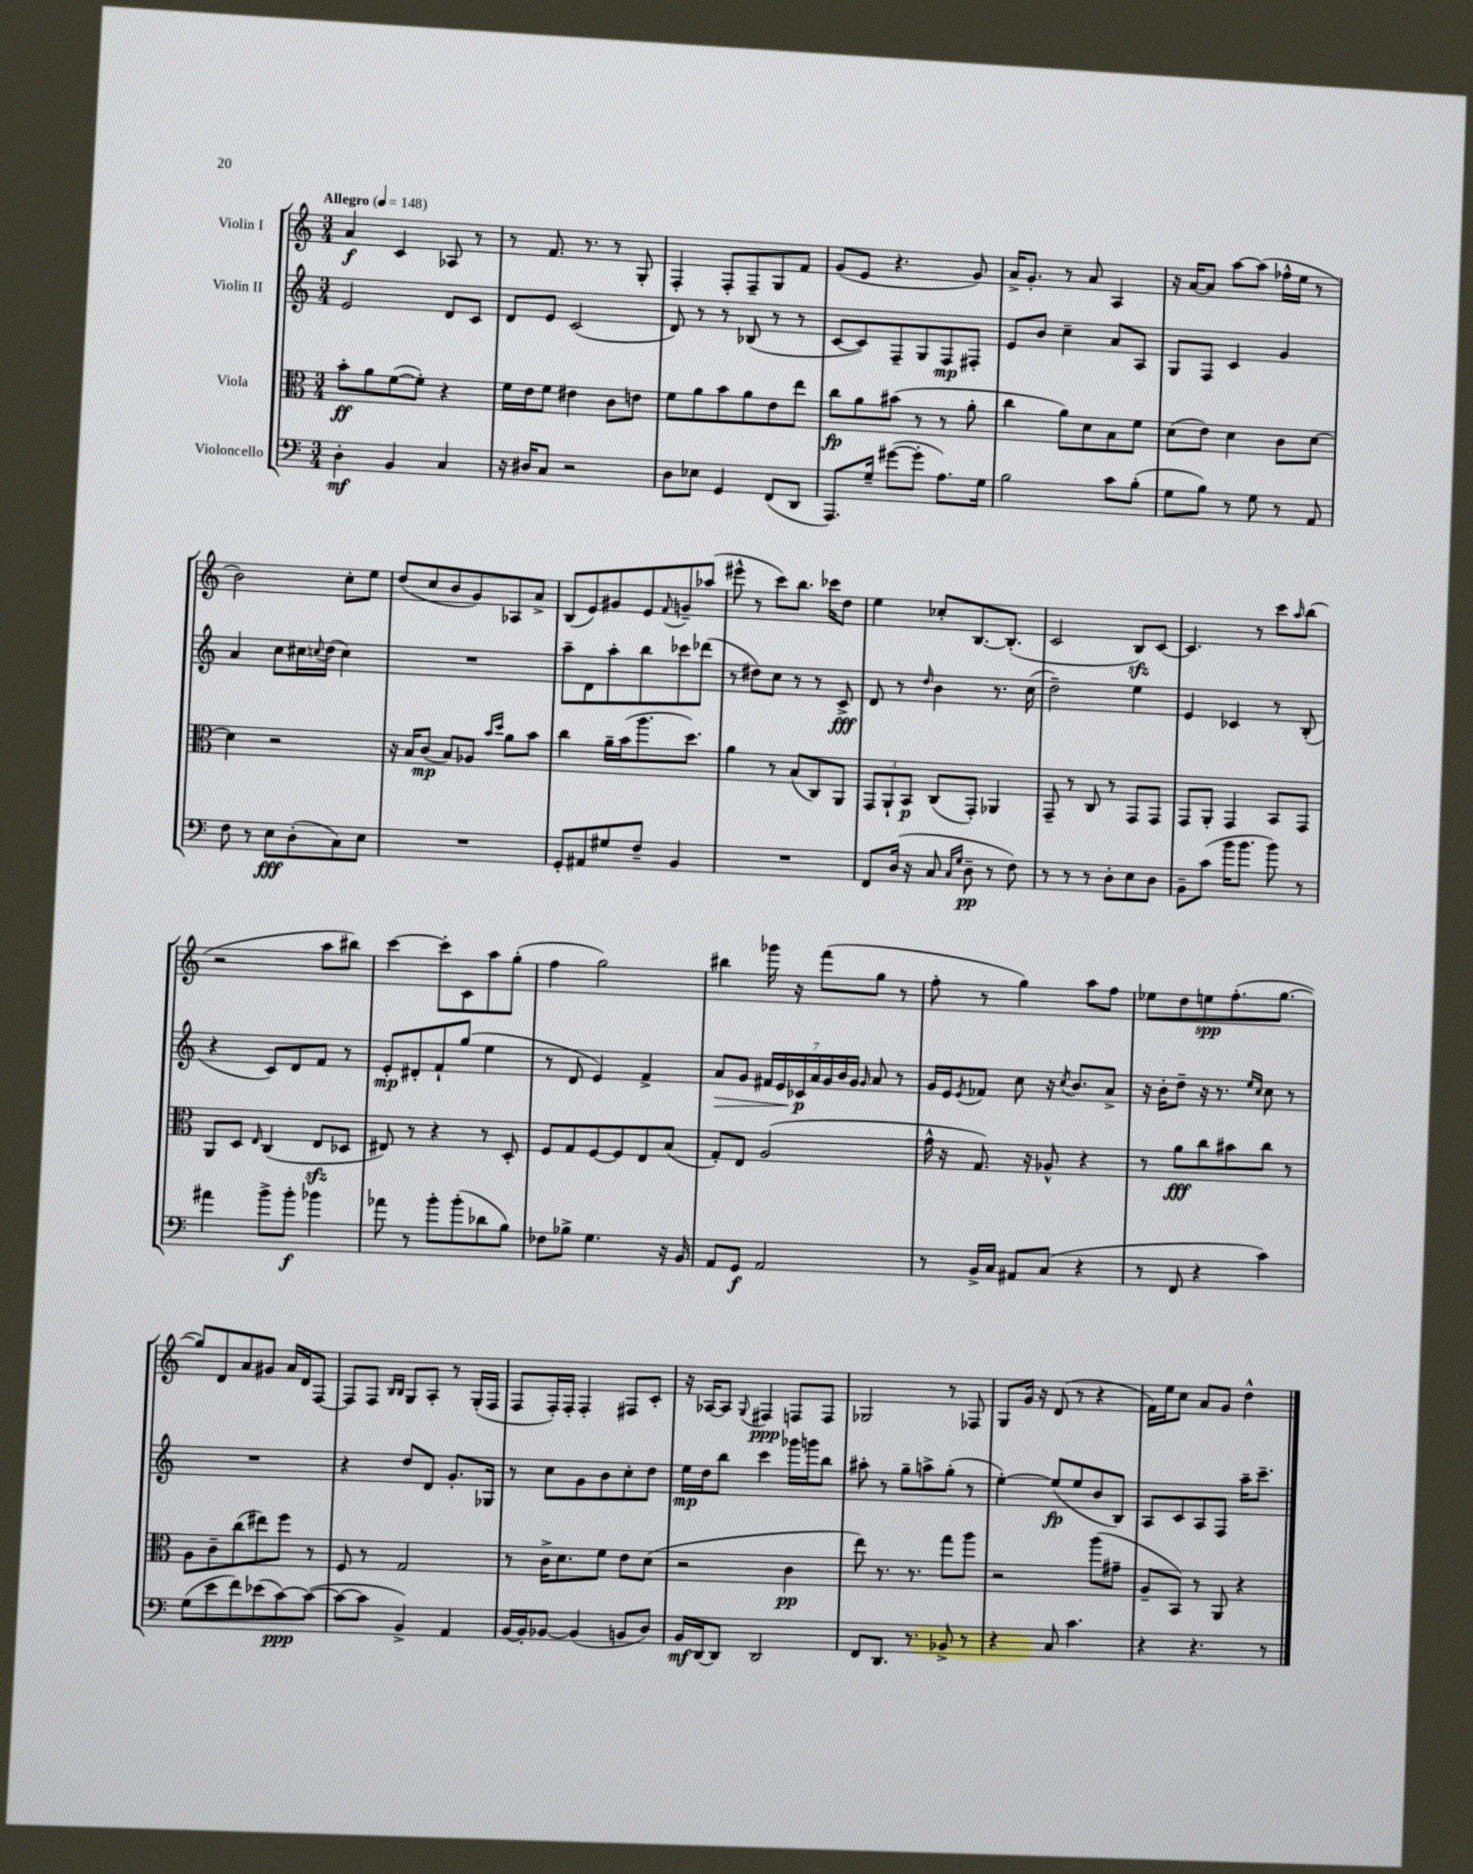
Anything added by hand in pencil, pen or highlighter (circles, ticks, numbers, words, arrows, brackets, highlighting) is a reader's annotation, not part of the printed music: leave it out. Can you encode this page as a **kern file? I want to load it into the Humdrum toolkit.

**kern	**dynam	**kern	**dynam	**kern	**dynam	**kern	**dynam
*part4	*part4	*part3	*part3	*part2	*part2	*part1	*part1
*staff4	*staff4	*staff3	*staff3	*staff2	*staff2	*staff1	*staff1
*I"Violoncello	*	*I"Viola	*	*I"Violin II	*	*I"Violin I	*
*clefF4	*	*clefC3	*	*clefG2	*	*clefG2	*
*k[]	*	*k[]	*	*k[]	*	*k[]	*
*M3/4	*	*M3/4	*	*M3/4	*	*M3/4	*
*MM148	*	*MM148	*	*MM148	*	*MM148	*
=1	=1	=1	=1	=1	=1	=1	=1
!	!	!	!	!	!	!LO:TX:a:B:t=Allegro	!
4D'\	mf	8b'\L	ff	2e/	.	4a/	f
.	.	8a\	.	.	.	.	.
4BB/	.	([8f\	.	.	.	4c/	.
.	.	8f'\J])	.	.	.	.	.
4C/	.	4r	.	8d/L	.	8A-X/	.
.	.	.	.	8c/J	.	8r	.
=2	=2	=2	=2	=2	=2	=2	=2
16r	.	16f\LL	.	8d/L	.	8r	.
16D#X/KL	.	16e\J	.	.	.	.	.
8C/J	.	8f\J	.	8e/J	.	8.f/	.
2r	.	4e#X\	.	(2c/	.	.	.
.	.	.	.	.	.	8.r	.
.	.	8c\L	.	.	.	8r	.
.	.	8en\J	.	.	.	8G'/	.
=3	=3	=3	=3	=3	=3	=3	=3
8D\L	.	8f\L	.	8d/)	.	4F'/	.
8E-X\J	.	8a\	.	8r	.	.	.
4GG/	.	8b\	.	8r	.	8F'/L	.
.	.	8a\	.	(8B-X/	.	8F~/	.
(8FF/L	.	8e\	.	8r	.	8G/	.
8DD/J	.	8ee\J	.	8r	.	8f/J	.
=4	=4	=4	=4	=4	=4	=4	=4
8.AAA/L)	.	8cc\L	fp	[8c/L	.	(8g/L	.
.	.	8a\	.	8c/])	.	8e/J	.
16G~/Jk	.	.	.	.	.	.	.
([8g#X\L	.	(8b#X\J	.	8F~/	.	4.r	.
8g#'\J]	.	8r	.	8G/	.	.	.
8.A\L)	.	8r	.	8F/	mp	.	.
.	.	8a'\	.	8F#X'/J	.	8g/)	.
16G\Jk	.	.	.	.	.	.	.
=5	=5	=5	=5	=5	=5	=5	=5
2B\	.	4cc\	.	8e/L	.	16a^/KL	.
.	.	.	.	.	.	8.g'/J	.
.	.	.	.	8b/J	.	.	.
.	.	8a\L)	.	4cc~\	.	8r	.
.	.	8d\	.	.	.	8a/	.
8c\L	.	8B\	.	8a/L	.	4A/	.
(8B'\J	.	8f\J	.	8A/J	.	.	.
=6	=6	=6	=6	=6	=6	=6	=6
8G\L	.	(8d\L	.	8G/L	.	16r	.
.	.	.	.	.	.	[16a/KL	.
8B\J)	.	8e\J)	.	8F/J	.	8a/J]	.
8r	.	4d\	.	4c/	.	[8aa\L	.
8G\	.	.	.	.	.	(8aa\J]	.
8r	.	8c\L	.	4g/	.	16ff-X^^\LL	.
.	.	.	.	.	.	16ee\JJ	.
8AA/	.	[8d\J	.	.	.	8r	.
!!LO:LB:g=z
=7	=7	=7	=7	=7	=7	=7	=7
8F\	.	4d\]	.	4a/	.	2b\)	.
8r	.	.	.	.	.	.	.
8E\L	fff	2r	.	8cc\L	.	.	.
(8D'\	.	.	.	16cc#X\L	.	.	.
.	.	.	.	8qqccn/	.	.	.
.	.	.	.	(16dd\JJ	.	.	.
8C\)	.	.	.	4cc\)	.	8cc'\L	.
8E\J	.	.	.	.	.	8ee\J	.
=8	=8	=8	=8	=8	=8	=8	=8
2.r	.	16r	.	2.r	.	(8dd/L	.
.	.	16B/KL	.	.	.	.	.
.	.	(8c/J	mp	.	.	8cc/	.
.	.	8B/L)	.	.	.	8b/	.
.	.	8A-X/J	.	.	.	8g/)	.
.	.	16qqb/LL	.	.	.	.	.
.	.	16qqdd/JJ	.	.	.	.	.
.	.	8a\L	.	.	.	8A-X/	.
.	.	8b\J	.	.	.	8a^/J	.
=9	=9	=9	=9	=9	=9	=9	=9
8GG'/L	.	4cc\	.	8aa~\L	.	(8B/L	.
8AA#X/	.	.	.	8d\	.	8e/)	.
8G#X/	.	16a~\LL	.	8aa'\	.	8g#X/	.
.	.	(16b\J	.	.	.	.	.
8F~/J	.	8.aa\	.	8bb\	.	8e/	.
.	.	.	.	.	.	8qqf/	.
4BB/	.	.	.	8ccc-X\	.	8gn~/	.
.	.	8.dd\J)	.	.	.	.	.
.	.	.	.	(8ddd-X\J	.	(8aa-X/J	.
=10	=10	=10	=10	=10	=10	=10	=10
2.r	.	4a\	.	8r	.	8eee#X^^\	.
.	.	.	.	8dd#X\L)	.	8r	.
.	.	8r	.	8cc\J	.	8ccc\L)	.
.	.	(8B/L	.	8r	.	8.bb\J	.
.	.	8C/)	.	8r	.	.	.
.	.	.	.	.	.	16ccc-X\KL	.
.	.	8AA/J	.	8c^/	fff	8dd\J	.
=11	=11	=11	=11	=11	=11	=11	=11
8FF/L	.	12GG/L	.	8d/	.	4ee\	.
.	.	12AA`/	.	.	.	.	.
(16D/Jk	.	.	.	8r	.	.	.
.	.	12BB/J	p	.	.	.	.
16r	.	.	.	.	.	.	.
.	.	.	.	16qqdd/	.	.	.
8C/	.	(8C/L	.	4b\	.	8cc-X'/L	.
16qqC/LL	.	.	.	.	.	.	.
16qqG/JJ	.	.	.	.	.	.	.
8D~\	pp	8GG'/J)	.	.	.	[8.B/	.
8r	.	4AA-X/	.	8.r	.	.	.
.	.	.	.	.	.	(8.B'/J]	.
8F\)	.	.	.	.	.	.	.
.	.	.	.	(16cc\	.	.	.
=12	=12	=12	=12	=12	=12	=12	=12
8r	.	8GG~/	.	2dd~\)	.	2c/	.
8r	.	8r	.	.	.	.	.
8r	.	8C/	.	.	.	.	.
8D'\L	.	8r	.	.	.	.	.
8E\	.	8GG/L	.	4ee\	.	8Bzz/L)	.
8D\J	.	8GG/J	.	.	.	[8c/J	.
=13	=13	=13	=13	=13	=13	=13	=13
8BB~\L	.	8GG/L	.	4e/	.	4.c/]	.
(8c\J	.	8AA'/J	.	.	.	.	.
16b\KL	.	4GG/	.	4c-X/	.	.	.
8.b\J	.	.	.	.	.	.	.
.	.	.	.	.	.	8r	.
8b\)	.	8BB/L	.	8r	.	8ccc\L	.
.	.	.	.	.	.	16qqaa/	.
8r	.	8GG/J	.	(8B'/	.	(8bb\J	.
!!LO:LB:g=z
=14	=14	=14	=14	=14	=14	=14	=14
4a#X\	.	8AA/L	.	4r	.	2r	.
.	.	8D/J	.	.	.	.	.
.	.	16qqE/	.	.	.	.	.
8b^\L	.	(4C/	.	8c/L)	.	.	.
8b'\J	f	.	.	8d/	.	.	.
4b-X\	.	8Ezz/L	.	8f/J	.	8aa\L	.
.	.	8D-X/J	.	8r	.	8bb#X\J)	.
=15	=15	=15	=15	=15	=15	=15	=15
8a-X\	.	8E#X/)	.	8e'/L	mp	[4ccc\	.
8r	.	8r	.	8d#X'/	.	.	.
8b'\L	.	4r	.	8f`/	.	8ccc'\L]	.
(8b'\	.	.	.	(8gg/J	.	8c\	.
8d-X\	.	8r	.	4ee\	.	8aa\	.
8B\J)	.	8D'/	.	.	.	(8gg'\J	.
=16	=16	=16	=16	=16	=16	=16	=16
8F-X\L	.	8F/L	.	8r	.	4ff\	.
8B-X^\J	.	8G/	.	8d/	.	.	.
4.G\	.	[8F/	.	4e/)	.	2gg\)	.
.	.	8F/]	.	.	.	.	.
.	.	8E/	.	4f^/	.	.	.
16r	.	(8B/J	.	.	.	.	.
16BB/	.	.	.	.	.	.	.
=17	=17	=17	=17	=17	=17	=17	=17
!	!	!	!	!	!LO:HP:b	!	!
8AA/L	.	8G'/L)	.	8a/L	>	4bb#X\	.
8GG/J	f	8E/J	.	8g/J	.	.	.
2AA/	.	(2A/	.	28f#X/LL	.	16ggg-X\	.
.	.	.	.	28e/	.	.	.
.	.	.	.	.	.	16r	.
.	.	.	.	28c-X/	p	.	.
.	.	.	.	28a/	]	.	.
.	.	.	.	.	.	(8fff\L	.
.	.	.	.	28g/	.	.	.
.	.	.	.	28b/	.	.	.
.	.	.	.	28g/JJ	.	.	.
.	.	.	.	16qqg/	.	.	.
.	.	.	.	8a/	.	8gg\J	.
.	.	.	.	8r	.	8r	.
=18	=18	=18	=18	=18	=18	=18	=18
8r	.	16g^^\	.	16g/LL	.	8ff'\	.
.	.	16r	.	16e/J	.	.	.
.	.	.	.	8qe/	.	.	.
16BB^/LL	.	8.G/)	.	8f-X/J	.	8r	.
16C/JJ	.	.	.	.	.	.	.
8AA#X/L	.	.	.	8cc\	.	4gg\)	.
.	.	16r	.	.	.	.	.
(8C/J	.	8A-X^^/	.	16r	.	.	.
.	.	.	.	8qcc/	.	.	.
.	.	.	.	8.b/L	.	.	.
4r	.	4r	.	.	.	8aa\L	.
.	.	.	.	8a^/J	.	8ff\J	.
=19	=19	=19	=19	=19	=19	=19	=19
8r	.	8r	.	16r	.	8ee-X\L	.
.	.	.	.	16b'\KL	.	.	.
8FF/	.	8a\L	fff	8dd~\J	.	8dd\	.
4r	.	8cc\	.	16r	.	8een\	spp
.	.	.	.	8.r	.	.	.
.	.	8b#X\	.	.	.	(8.ff'\	.
.	.	.	.	16qqee/LL	.	.	.
.	.	.	.	16qqcc/JJ	.	.	.
4c\)	.	8cc\J	.	8cc\	.	.	.
.	.	.	.	.	.	[8.gg\J	.
.	.	8r	.	8r	.	.	.
!!LO:LB:g=z
=20	=20	=20	=20	=20	=20	=20	=20
(8G\L	.	8A\L	.	2.r	.	8gg/L])	.
8e\	.	8c~\	.	.	.	8d/	.
8f\)	.	(8cc\	.	.	.	8a/	.
(8e-X\	.	8ee#X\)	.	.	.	8g#X/J	.
[8c\)	ppp	8ff\J	.	.	.	16a/LL	.
.	.	.	.	.	.	16d/J	.
(8c\J_	.	8r	.	.	.	[8F/J	.
=21	=21	=21	=21	=21	=21	=21	=21
8c\L_	.	8F/	.	4r	.	8F/L]	.
8c\J]	.	8r	.	.	.	8F/J	.
.	.	.	.	.	.	16qqB/LL	.
.	.	.	.	.	.	16qqB/JJ	.
4BB^/)	.	2G/	.	8dd/L	.	8G/L	.
.	.	.	.	8d/J	.	8A'/J	.
4AA/	.	.	.	8.g'/L	.	8r	.
.	.	.	.	.	.	(16G'/LL	.
.	.	.	.	16G-X/Jk	.	16F/JJ	.
=22	=22	=22	=22	=22	=22	=22	=22
[16BB/LL	.	8r	.	8r	.	8F/L	.
16BB'/J]	.	.	.	.	.	.	.
[8BB-X/J	.	16c^\KL	.	8cc\L	.	16F'/L)	.
.	.	8.d\	.	.	.	16F'/JJ	.
(4BB-/]	.	.	.	8g\	.	4F'/	.
.	.	8f\J	.	8b\	.	.	.
8BBn/L	.	8e\L	.	8cc'\	.	8F#X/L	.
8D/J)	.	(8d\J	.	8dd\J	.	8c'/J	.
=23	=23	=23	=23	=23	=23	=23	=23
16BB/LL	mf	2r	.	16ee\LL	mp	16r	.
[16DD/J	.	.	.	16dd\J	.	[16A-X/KL	.
8DD/J]	.	.	.	8bb\J	.	8A-/J]	.
.	.	.	.	.	.	8qqG/	.
2DD/	.	.	.	4ccc\	.	4F#X/	ppp
.	.	4c\	pp	16ggg-X\LL	.	8Fn/L	.
.	.	.	.	16gggn\J	.	.	.
.	.	.	.	8bb\J	.	8F/J	.
=24	=24	=24	=24	=24	=24	=24	=24
8FF/L	.	8ee\)	.	8aa#X'\	.	2G-X/	.
8.DD/J	.	8.r	.	8r	.	.	.
.	.	.	.	8gg~\L	.	.	.
8.r	.	8.r	.	.	.	.	.
.	.	.	.	8aan^\	.	.	.
8BB-X^/	.	8gg\L	.	(8gg'\J	.	8r	.
8r	.	8aa\J	.	8r	.	8F-X/	.
=25	=25	=25	=25	=25	=25	=25	=25
4r	.	2r	.	[4ee'\)	.	8G/L	.
.	.	.	.	.	.	16g/Jk	.
.	.	.	.	.	.	16r	.
8C/	.	.	.	(8ee/L]	fp	(8d/	.
4.c\	.	.	.	8ee/	.	8r	.
.	.	(8aa\L	.	8b/	.	4r	.
.	.	8g#X~\J	.	8B/J)	.	.	.
=26	=26	=26	=26	=26	=26	=26	=26
4r	.	8A~/L	.	8A/L	.	16f\LL)	.
.	.	.	.	.	.	16ee\J	.
.	.	8BB/J)	.	8c/	.	8cc\J	.
4.r	.	8r	.	8A/	.	8a/L	.
.	.	8AA/	.	8F/J	.	8g/J	.
.	.	4r	.	16aa~\KL	.	4dd^^\	.
.	.	.	.	8.ccc~\J	.	.	.
8r	.	.	.	.	.	.	.
==	==	==	==	==	==	==	==
*-	*-	*-	*-	*-	*-	*-	*-
